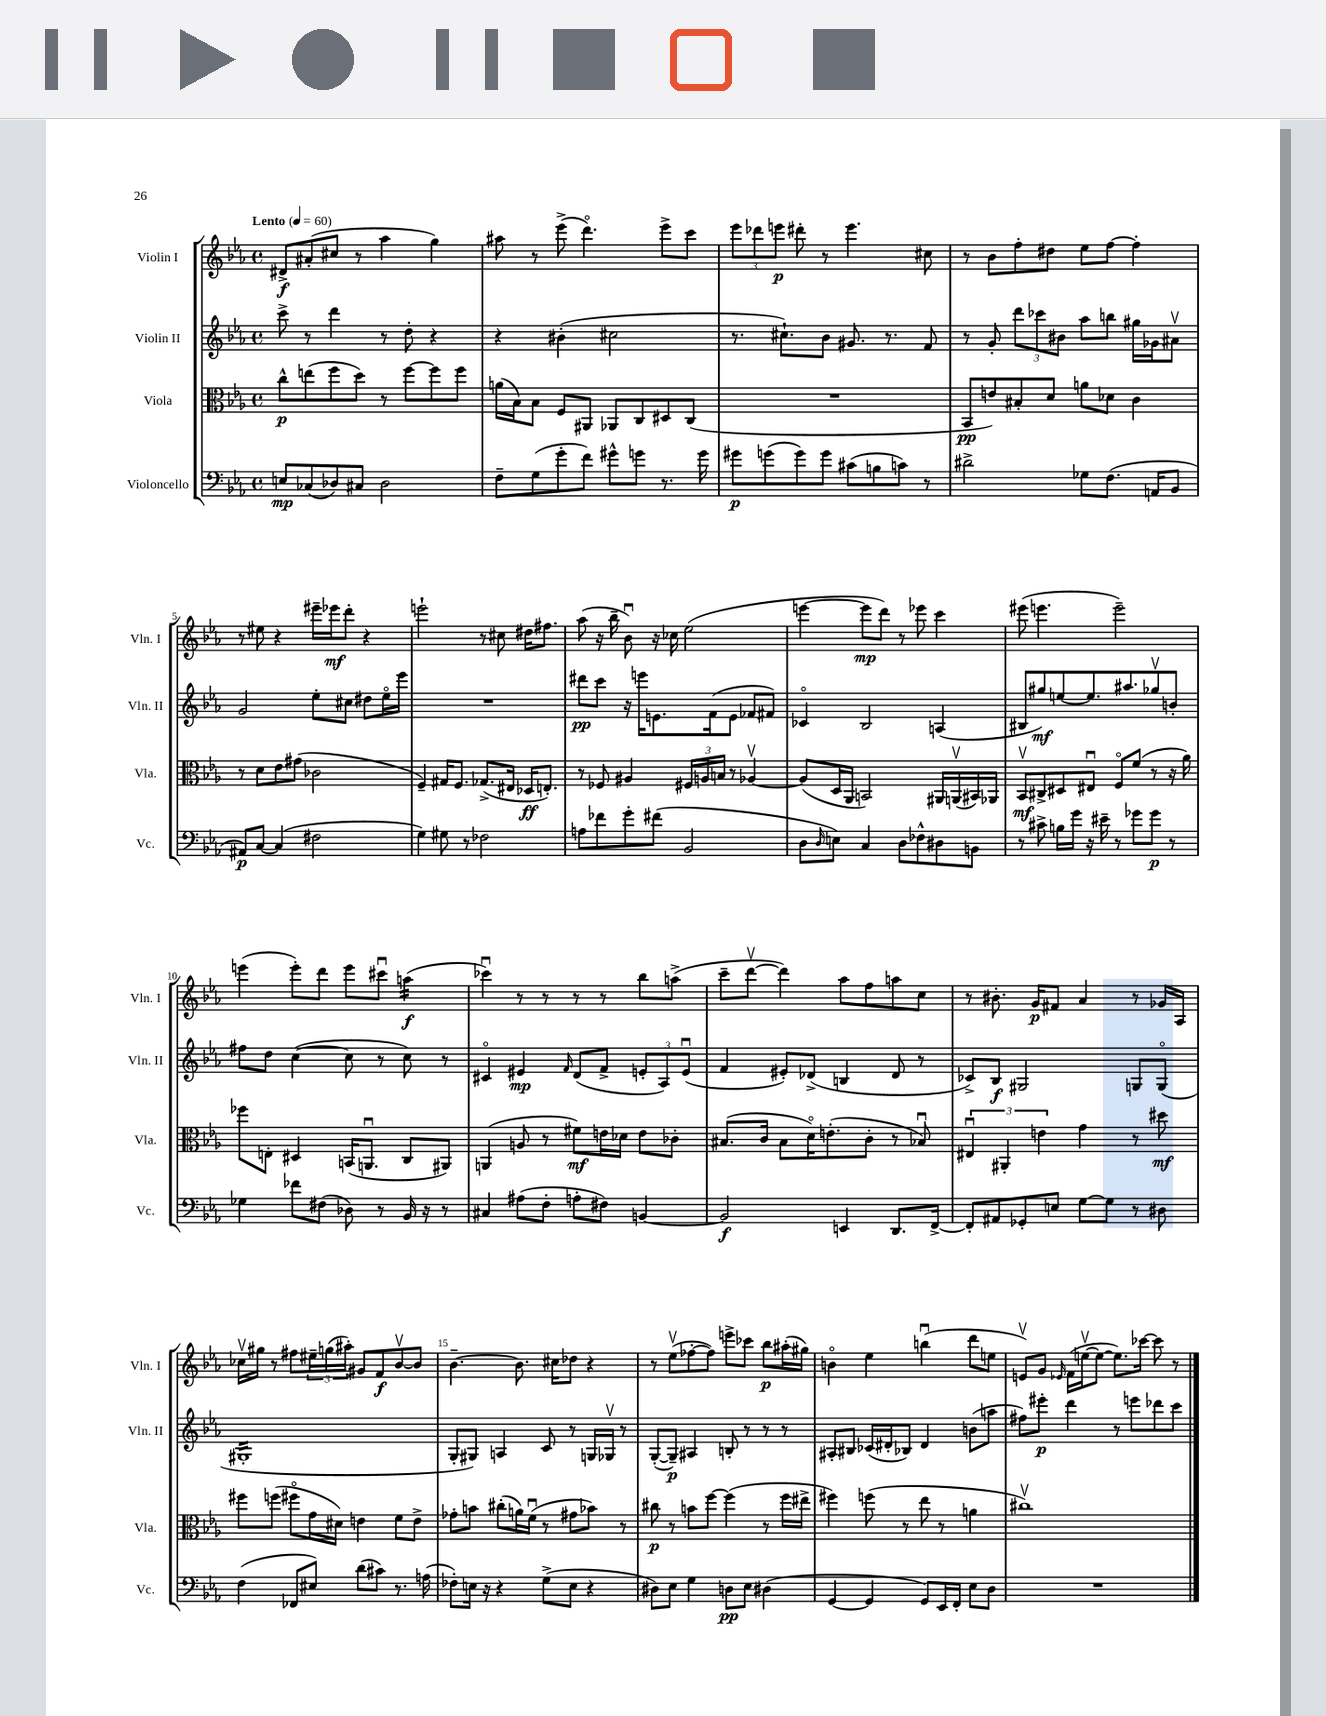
<<
\new StaffGroup <<
\new Staff = "s0" \with { instrumentName = "Violin I" shortInstrumentName = "Vln. I" } {
    \clef treble \key ees \major \defaultTimeSignature \time 4/4 \tempo "Lento" 4 = 60
    dis'8->\f ais'8-.( cis''8 r8 aes''4 g''4) |
    ais''8 r8 ees'''8->( d'''4.\flageolet) ees'''8-> c'''8 |
    \tuplet 3/2 { ees'''8 des'''8 e'''8\p } dis'''8-. r8 e'''4. cis''8 |
    r8 bes'8 f''8-. dis''8 ees''8 f''8~ f''4-. |
    r8 eis''8 r4 eis'''16-- ees'''16\mf d'''8-. r4 |
    e'''2-! r8 cis''8 dis''16 fis''8. |
    aes''8( r16 bes''16-- bes'8\downbow) r16 ces''16 ees''2( |
    e'''4~ e'''8\mp d'''8) r8 ees'''8 c'''4 |
    eis'''8( e'''4. e'''2--) |
    e'''4( e'''8-.) d'''8 e'''8 cis'''8\downbow a''4:16\f( |
    ces'''4\downbow) r8 r8 r8 r8 bes''8 a''8->( |
    c'''8-- d'''8~\upbow d'''4) aes''8 f''8 a''8 c''8 |
    r8 bis'8.-. g'16\p fis'8 aes'4 r8 ges'16 aes16 |
    ces''16\upbow gis''16 r8 fis''8 \tuplet 3/2 { eis''16-- g''16( ais''16-.) } gis'8 f'8\f bes'8~\upbow bes'8 |
    bes'4.~-- bes'8. cis''16 des''8 r4 |
    r8 ees''8\upbow( fes''8~-. fes''8) e'''8-> ces'''8 bes''8\p ais''16-.( gis''16) |
    b'4\flageolet ees''4 b''4\downbow( d'''8 e''8 |
    e'8\upbow) g'8 \grace { ees'16 } f'16( e''16~\upbow e''8~ e''8.) ces'''16~ ces'''8 r8 \bar "|." |
}
\new Staff = "s1" \with { instrumentName = "Violin II" shortInstrumentName = "Vln. II" } {
    \clef treble \key ees \major \defaultTimeSignature \time 4/4
    c'''8-> r8 d'''4 r8 d''8-. r4 |
    r4 bis'4-.( cis''2 |
    r8. cis''8.-!) bes'8 gis'8. r8. f'8 |
    r8 g'8-. \tuplet 3/2 { d'''8 ces'''8 bis'8 } aes''8 b''8 gis''16 ges'16 ais'8\upbow |
    g'2 ees''8-. cis''8 dis''8 ees''16\flageolet ees'''16 |
    R1 |
    dis'''8\pp c'''8 r16 e'''16 e'8. f'16( e'8 fes'8 fis'8) |
    ces'4\flageolet bes2 a4( |
    bis8 gis''8\mf) e''8~ e''8. ais''8. ges''8\upbow b'8-. |
    fis''8 d''8 c''4~( c''8 r8 c''8) r8 |
    cis'4\flageolet eis'4\mp \grace { f'16 } d'8( f'8-> \tuplet 3/2 { e'8-. aes8) e'8\downbow( } |
    f'4 eis'8-.) des'8->( b4 des'8 r8 |
    ces'8->) bes8\f gis2 g8 g8\flageolet( |
    gis1:16-. |
    g8-. gis8) a4 c'8 r8 g16 ges16\upbow r8 |
    g8~-.( g8--\p) ais4 b8-. r8 r8 r8 |
    ais8-. bis8 ces'16( dis'16-. bes8) dis'4 b'8( a''8 |
    fis''8) eis'''8-.\p d'''4 r8 e'''8 des'''8 c'''8 \bar "|." |
}
\new Staff = "s2" \with { instrumentName = "Viola" shortInstrumentName = "Vla." } {
    \clef alto \key ees \major \defaultTimeSignature \time 4/4
    c''8-^\p e''8( f''8 d''8) r8 f''8~ f''8 f''8 |
    a'16( bes16) bes8 f8 ais,8 aes,8 c8 dis8 c8( |
    R1 |
    bes,8\pp e'8) bis8-. d'8 a'8 des'8 c'4 |
    r8 d'8 ees'8 gis'8( ces'2 |
    f4--) gis16 f8. ges8.->( eis16 des16\ff e8.-.) |
    r8 fes8 ais4 \tuplet 3/2 { fis16 a16 b16 } r8 aes4~\upbow |
    aes8( d16 aes,16 b,2) ais,16 a,16\upbow( bis,16) aes,16 |
    bes,8\upbow\mf cis8-> dis8 eis8\downbow f8\flageolet f'8( r8 r16 aes'16) |
    fes''8 e8-. dis4 b,16( a,8.\downbow c8 ais,8) |
    a,4( a8 r8 fis'8\mf) e'16 des'16 e'8 ces'8-. |
    bis8.( c'16 bis8 d'16\flageolet) e'8.-.( c'8-. r8 bes8\downbow) |
    \tuplet 3/2 { eis4\downbow ais,4-. e'4 } g'4 r8 dis''8\mf |
    fis''8 f''8( fis''8\flageolet g'16 dis'16) e'4 f'8 e'8-> |
    ges'8-. b'8 cis''8-.( a'16) f'16\downbow( r8 gis'8 bes'8) r8 |
    cis''8\p r8 b'8 f''8~ f''4( r8 f''16 eis''16-> |
    fis''4) f''8( r8 ees''8 r8 a'4 |
    cis''1\upbow) \bar "|." |
}
\new Staff = "s3" \with { instrumentName = "Violoncello" shortInstrumentName = "Vc." } {
    \clef bass \key ees \major \defaultTimeSignature \time 4/4
    e8\mp ces8( des8) cis8 des2 |
    f8-- g8( g'8-. f'8) gis'8-^ g'8 r8. g'16 |
    gis'8\p g'8( g'8) g'8 cis'8( b8 c'8) r8 |
    dis'2-> ges8 f8.( a,16 bes,8 |
    ais,8\p) c8~ c4( fis2 |
    g4) gis8 r8 fes2 |
    a8 fes'8 g'8-. fis'8( bes,2 |
    d8 \grace { d16 } e8) c4 d8 fes8-^ dis8 b,8 |
    r8 cis'8-> b16 g'16 r16 eis'16-- r8 ges'8 ges'8\p r8 |
    ges4 fes'8 fis8( des8) r8 bes,16 r16 r8 |
    cis4 ais8( f8-. a8-. fis8) b,4~ |
    b,2\f e,4 d,8. f,16~-> |
    f,8-. ais,8 ges,8-. e8 g8~ g8 r8 dis8 |
    f4( fes,8 eis8) d'8( cis'8) r8. a16( |
    fes8-.) e16 r16 r4 g8->( e8 r4 |
    dis8) ees8 g4 d8\pp ees8 dis4( |
    g,4~ g,4 g,8) ees,16 f,16-. ees8 d8 |
    R1 \bar "|." |
}
>>
>>
\layout { \context { \Score \override BarNumber.break-visibility = ##(#f #t #t) barNumberVisibility = #(every-nth-bar-number-visible 5) } }
